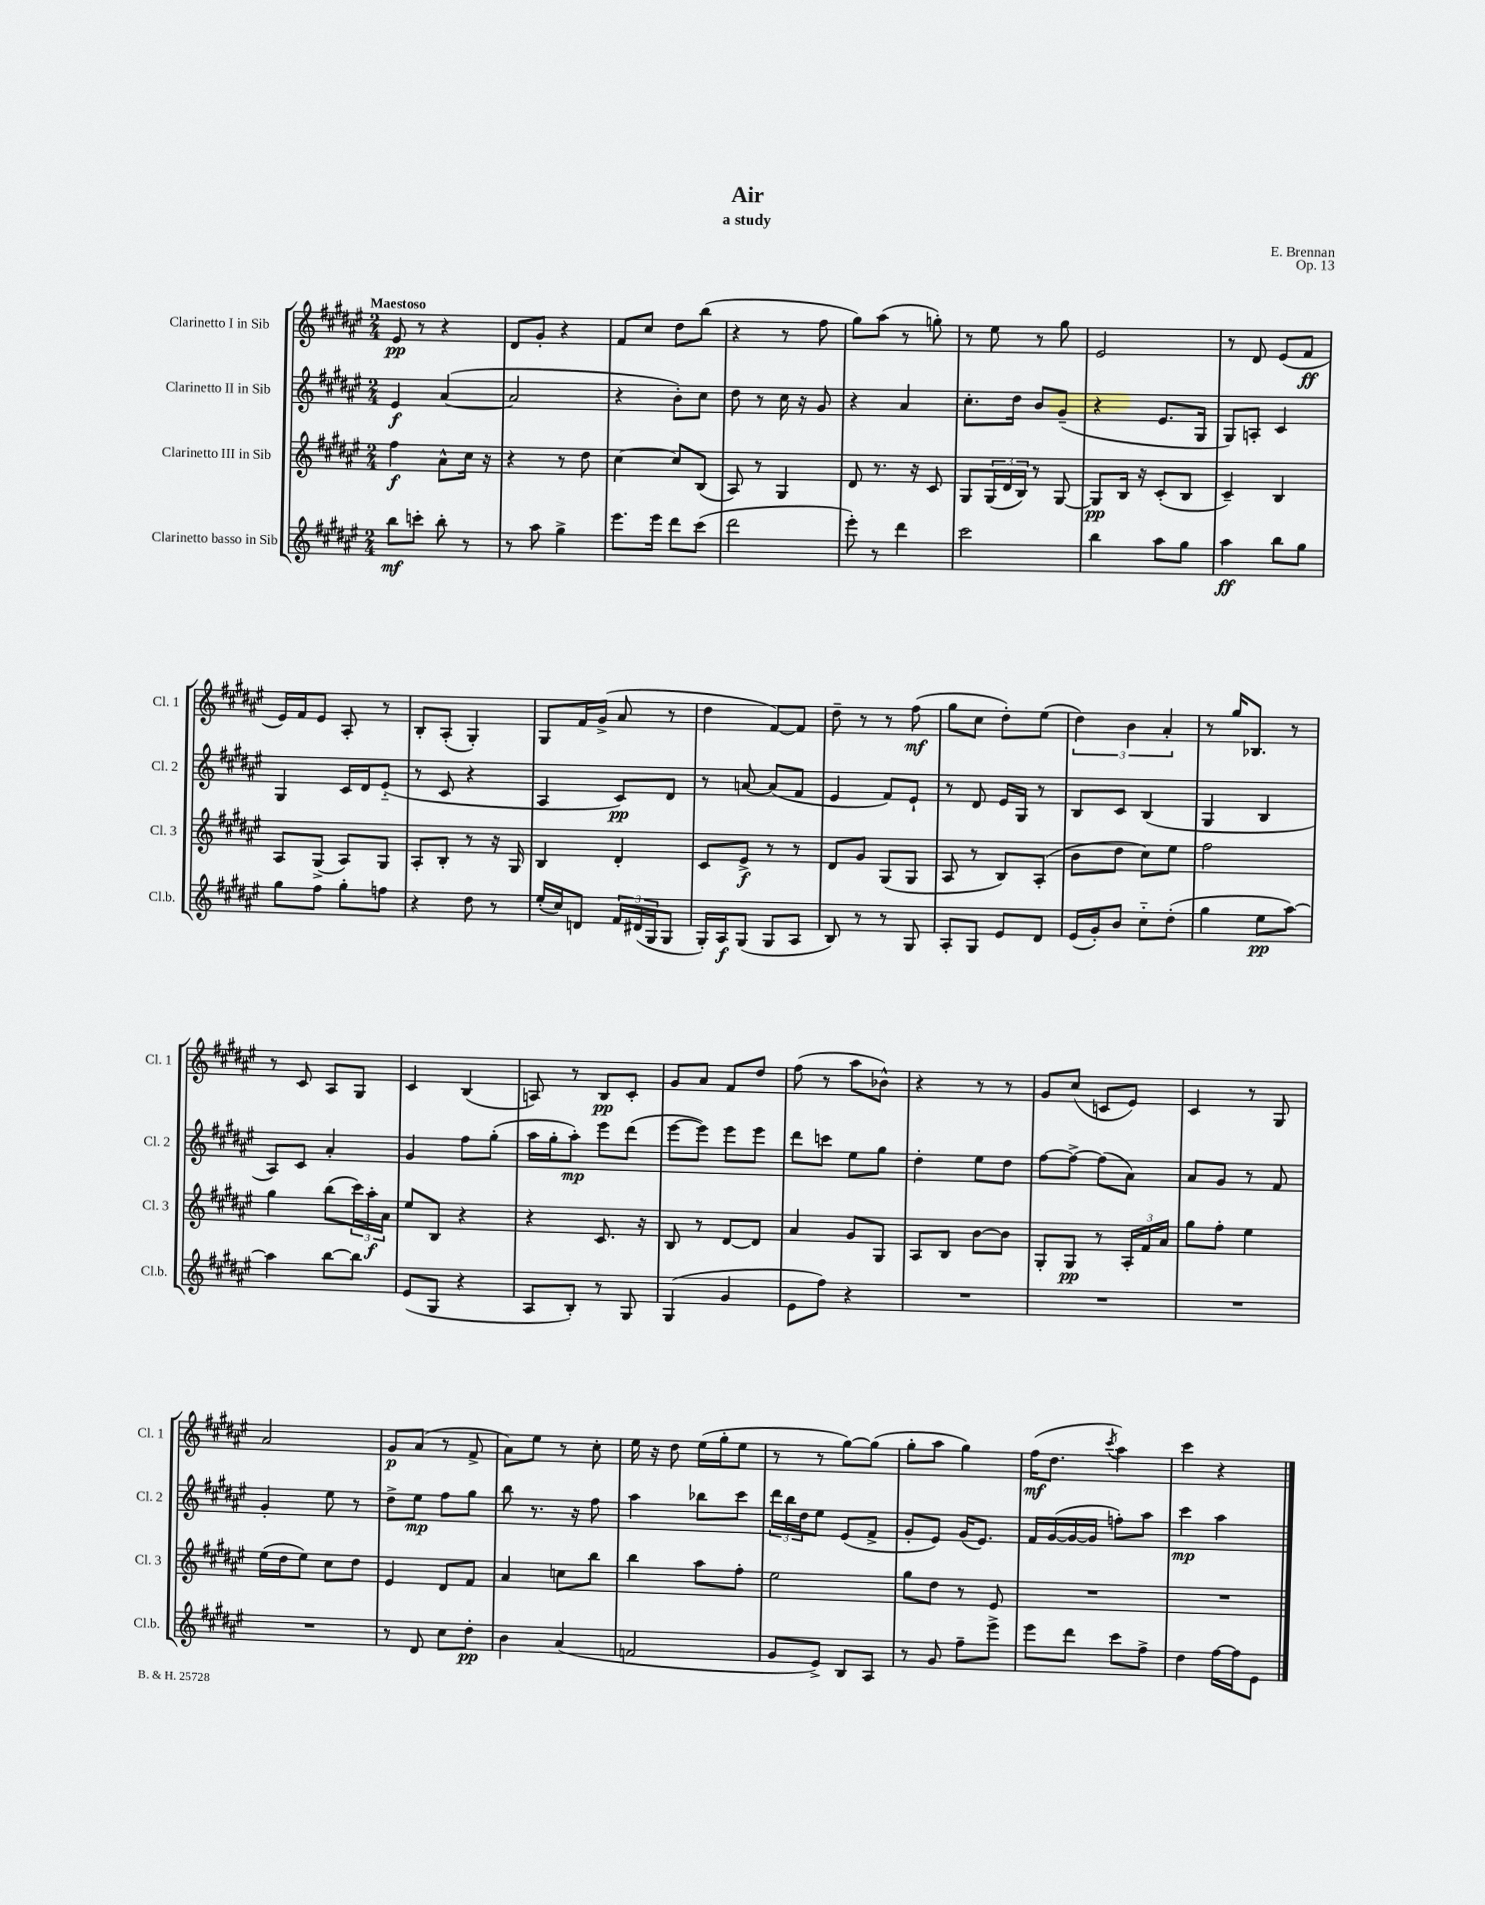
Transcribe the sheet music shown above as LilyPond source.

\header { title = "Air" composer = "E. Brennan" subtitle = "a study" opus = "Op. 13" }
<<
\new StaffGroup <<
\new Staff = "s0" \with { instrumentName = "Clarinetto I in Sib" shortInstrumentName = "Cl. 1" } {
    \clef treble \key fis \major \numericTimeSignature \time 2/4 \tempo "Maestoso"
    eis'8\pp r8 r4 |
    dis'8 gis'8-. r4 |
    fis'8 cis''8 dis''8 b''8( |
    r4 r8 fis''8 |
    gis''8) ais''8( r8 g''8-.) |
    r8 eis''8 r8 gis''8 |
    eis'2 |
    r8 dis'8 eis'8( fis'8\ff |
    eis'16) fis'16 eis'8 ais8-. r8 |
    b8-. ais8-.( gis4-.) |
    gis8 fis'16 gis'16->( ais'8 r8 |
    dis''4 fis'8~) fis'8 |
    dis''8-- r8 r8 fis''8\mf( |
    gis''8 cis''8 dis''8-.) eis''8( |
    \tuplet 3/2 { dis''4) b'4 ais'4-. } |
    r8 gis''16 bes8. r8 |
    r8 cis'8 ais8 gis8 |
    cis'4 b4( |
    a8) r8 b8\pp cis'8-. |
    gis'8 ais'8 fis'8 dis''8 |
    fis''8( r8 ais''8 bes'8-^) |
    r4 r8 r8 |
    gis'8 cis''8( c'8 eis'8) |
    cis'4 r8 gis8 |
    ais'2 |
    gis'8\p ais'8( r8 fis'8-> |
    ais'8) eis''8 r8 cis''8-. |
    eis''16 r16 dis''8 eis''16( gis''16-. eis''8 |
    r8 r8 gis''8~) gis''8( |
    gis''8-. ais''8 gis''4) |
    fis''16\mf( dis''8. \acciaccatura { cis'''8 } ais''4) |
    cis'''4 r4 \bar "|." |
}
\new Staff = "s1" \with { instrumentName = "Clarinetto II in Sib" shortInstrumentName = "Cl. 2" } {
    \clef treble \key fis \major \numericTimeSignature \time 2/4
    eis'4\f ais'4~( |
    ais'2 |
    r4 b'8-.) cis''8 |
    dis''8 r8 cis''16 r16 gis'8 |
    r4 ais'4 |
    cis''8.-. dis''16 b'8 gis'8--( |
    r4 eis'8. gis16 |
    gis8) a8-. cis'4 |
    gis4 cis'16 dis'16 eis'8-_( |
    r8 cis'8 r4 |
    ais4 cis'8\pp) dis'8 |
    r8 a'8~ a'8( fis'8 |
    eis'4 fis'8) eis'8-! |
    r8 dis'8 eis'16 gis16 r8 |
    b8 cis'8 b4( |
    gis4 b4 |
    ais8) cis'8 ais'4-. |
    gis'4 fis''8 gis''8-.( |
    ais''16 gis''16-. ais''8-.\mp) eis'''8 dis'''8( |
    eis'''8~ eis'''8) eis'''8 eis'''8 |
    dis'''8 c'''8 eis''8 gis''8 |
    dis''4-. eis''8 dis''8 |
    fis''8~ fis''8~-> fis''8( ais'8) |
    ais'8 gis'8 r8 fis'8 |
    gis'4-. eis''8 r8 |
    dis''8-> eis''8\mp fis''8 gis''8 |
    b''8 r8. r16 fis''8 |
    ais''4 bes''8 cis'''8 |
    \tuplet 3/2 { dis'''16 b''16 dis''16 } eis''8 eis'8( fis'8-> |
    gis'8-. eis'8) gis'16( eis'8.) |
    fis'16 gis'16~( gis'16~ gis'16 f''8-.) ais''8 |
    cis'''4\mp ais''4 \bar "|." |
}
\new Staff = "s2" \with { instrumentName = "Clarinetto III in Sib" shortInstrumentName = "Cl. 3" } {
    \clef treble \key fis \major \numericTimeSignature \time 2/4
    fis''4\f ais'8-^ cis''16 r16 |
    r4 r8 dis''8 |
    cis''4~ cis''8 b8( |
    ais8) r8 gis4 |
    dis'8 r8. r16 cis'8 |
    gis8 \tuplet 3/2 { gis16( dis'16 b16) } r8 gis8~ |
    gis8\pp b16 r16 cis'8-.( b8 |
    cis'4--) b4 |
    ais8 gis8->( ais8) gis8 |
    ais8-. b8-. r8 r16 gis16 |
    b4 dis'4-. |
    cis'8 eis'8->\f r8 r8 |
    dis'8 gis'8 gis8( gis8 |
    ais8 r8 b8) ais8-.( |
    b'8 dis''8 cis''8) eis''8 |
    fis''2 |
    gis''4 b''8( \tuplet 3/2 { cis'''16) ais''16-.\f ais'16 } |
    eis''8 b8 r4 |
    r4 cis'8. r16 |
    b8 r8 dis'8~ dis'8 |
    ais'4 gis'8 gis8 |
    ais8 b8 b'8~ b'8 |
    gis8-. gis8\pp r8 \tuplet 3/2 { ais16-. fis'16 ais'16 } |
    gis''8 fis''8-. eis''4 |
    eis''16( dis''16 eis''8) cis''8 dis''8 |
    eis'4 dis'8 fis'8 |
    ais'4 c''8 b''8 |
    b''4 ais''8 fis''8-. |
    eis''2 |
    gis''8 dis''8 r8 eis'8 |
    R2 |
    R2 \bar "|." |
}
\new Staff = "s3" \with { instrumentName = "Clarinetto basso in Sib" shortInstrumentName = "Cl.b." } {
    \clef treble \key fis \major \numericTimeSignature \time 2/4
    b''8\mf c'''8-. b''8-. r8 |
    r8 ais''8 gis''4-> |
    eis'''8. eis'''16 dis'''8 cis'''8( |
    dis'''2 |
    eis'''8-.) r8 dis'''4 |
    cis'''2 |
    b''4 ais''8 gis''8 |
    ais''4\ff b''8 gis''8 |
    gis''8 fis''8 gis''8-. f''8 |
    r4 dis''8 r8 |
    eis''16-.( cis''16) d'8 \tuplet 3/2 { fis'16 dis'16( gis16 } gis8 |
    gis16-.) ais16\f gis8( gis8 ais8 |
    b8) r8 r8 gis8 |
    ais8-. gis8 eis'8 dis'8 |
    eis'16( gis'16-.) b'8 cis''8-_ dis''8-.( |
    gis''4 eis''8\pp ais''8~) |
    ais''4 b''8~ b''8 |
    eis'8( gis8 r4 |
    ais8 b8-.) r8 gis8 |
    gis4( gis'4 |
    eis'8 fis''8) r4 |
    R2 |
    R2 |
    R2 |
    R2 |
    r8 dis'8 cis''8 dis''8-.\pp |
    b'4 ais'4( |
    f'2 |
    gis'8 eis'8->) b8 ais8 |
    r8 gis'8 fis''8-- eis'''8-> |
    eis'''8 dis'''8 cis'''8 fis''8-> |
    dis''4 fis''16~ fis''16 eis'8 \bar "|." |
}
>>
>>
\layout { \context { \Score \remove "Bar_number_engraver" } }
